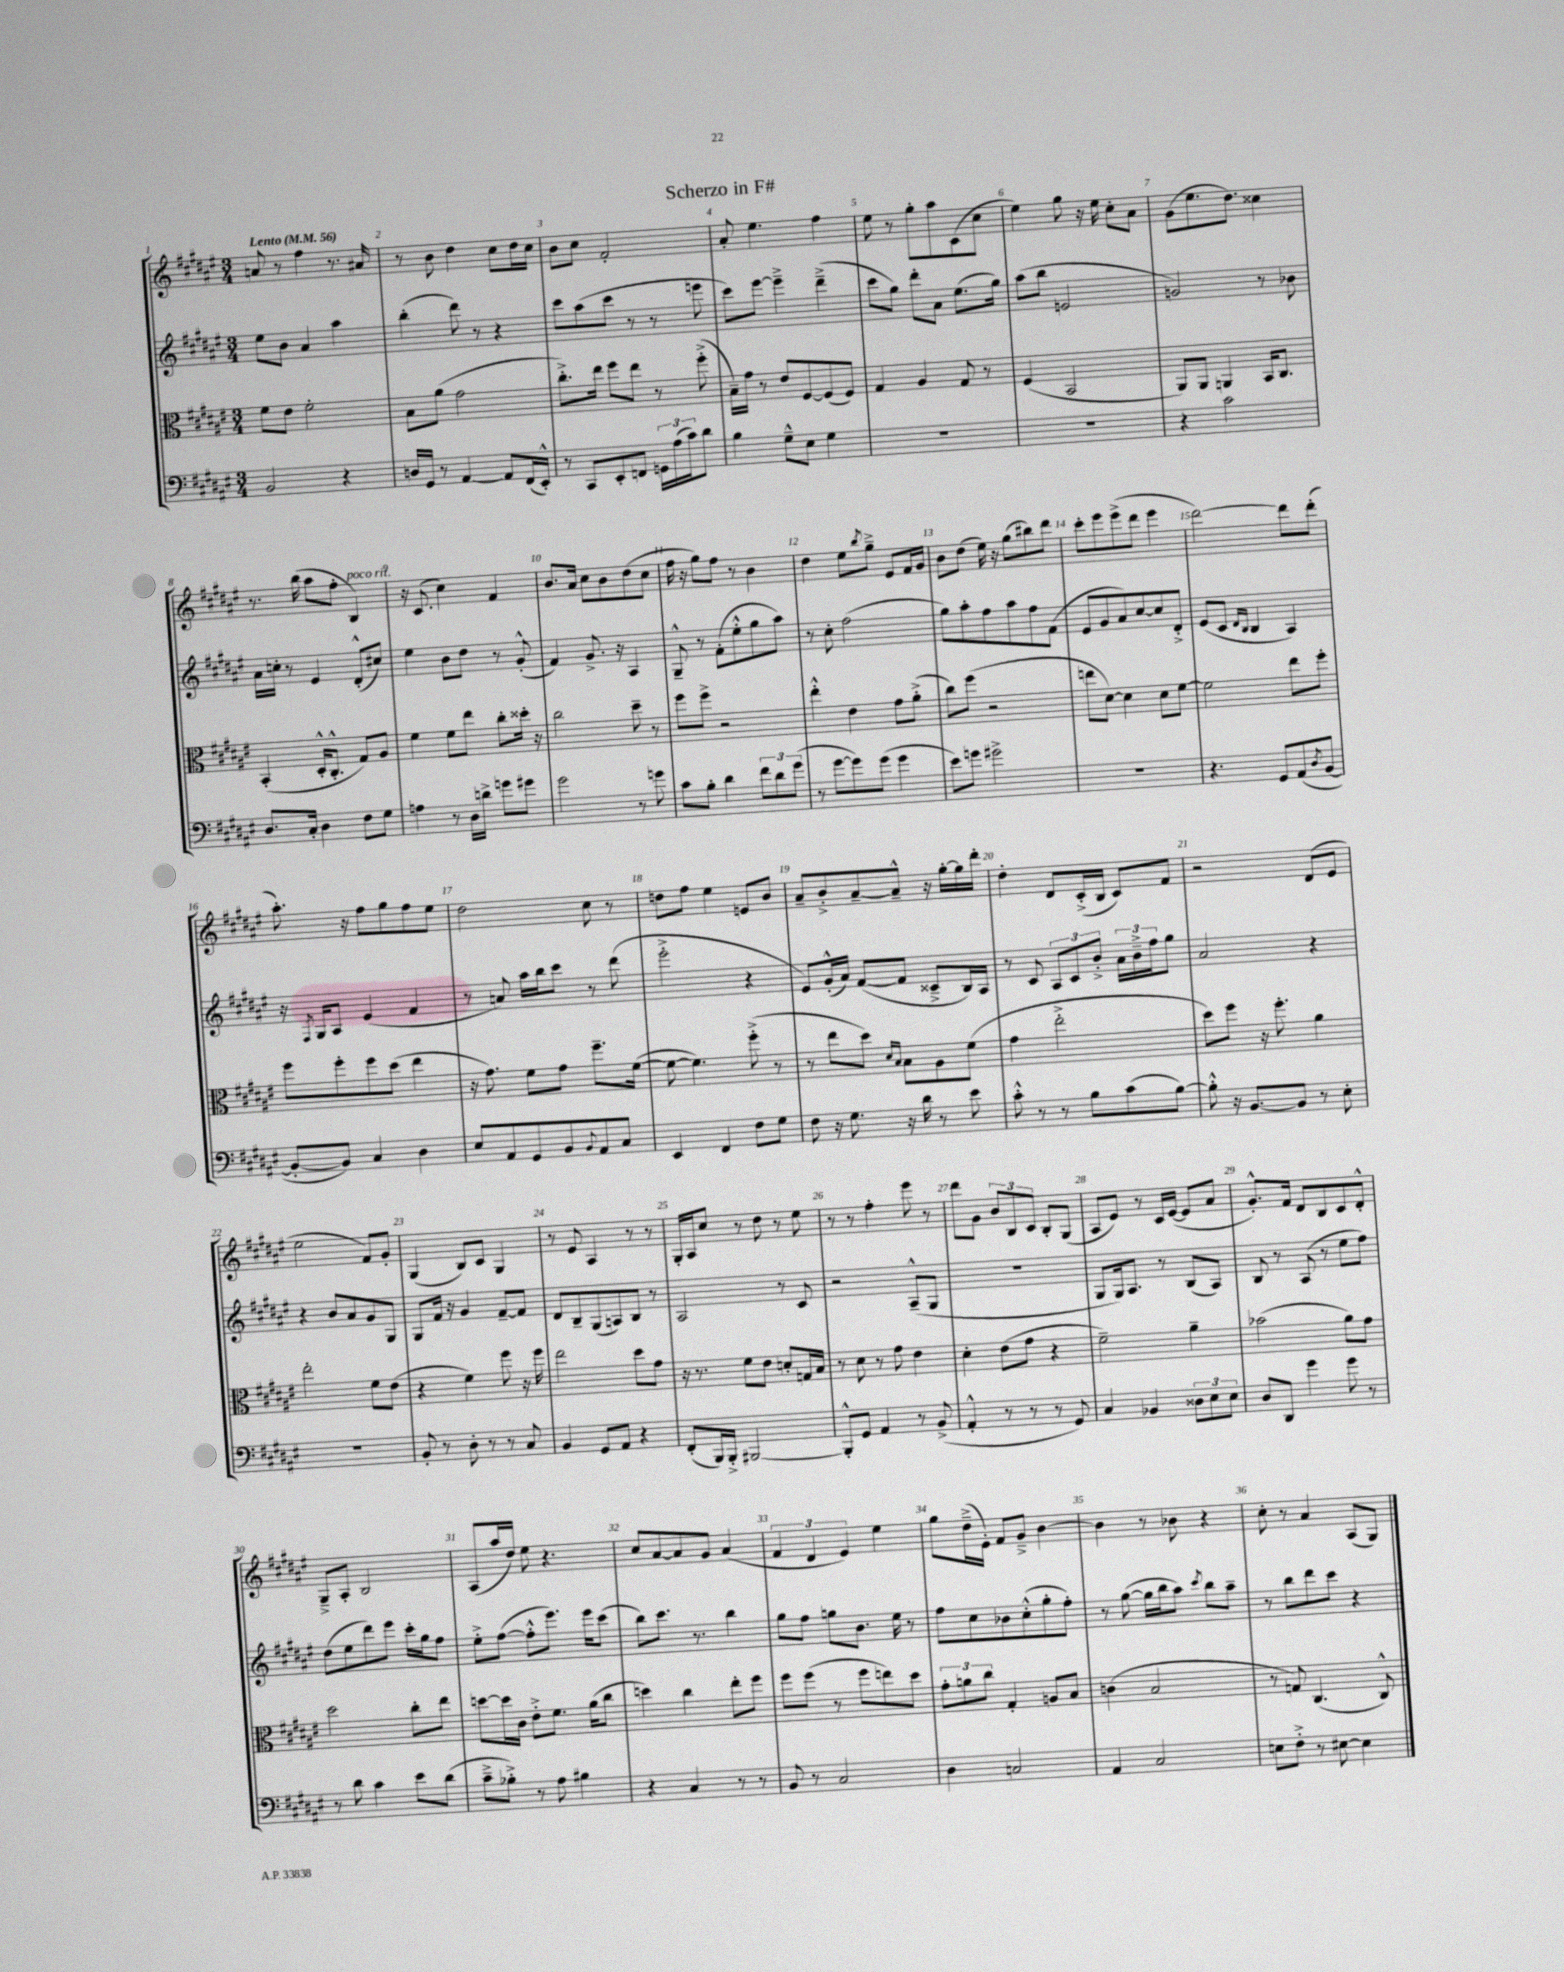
\header { title = "Scherzo in F#" }
<<
\new StaffGroup <<
\new Staff = "s0" {
    \clef treble \key fis \major \numericTimeSignature \time 3/4 \tempo "Lento" 4 = 56
    a'8 r8 fis''4 r8. ais'16 |
    r8 b'8 dis''4 cis''8 dis''16 cis''16 |
    b'8 cis''8 fis'2-. |
    ais'8-. eis''4. fis''4 |
    eis''8 r8 gis''8-. ais''8 cis'8( cis''8 |
    eis''4) gis''8 r16 eis''16 cis''8-. ais'8 |
    gis'8( eis''8. dis''8.) cisis''4 |
    r8. b''16( ais''8 fis''8-. b4^\markup { \italic "poco rit." }) |
    r16 cis'8.( cis''4) fis'4 |
    b'8. ais'16 cis''8 b'8 dis''8( cis''8 |
    fis''16 r16 gis''8) fis''8 r8 b'4 |
    dis''4 eis''8 \acciaccatura { b''8 } gis''8---> eis'8 fis'16 gis'16 |
    b'8 dis''8( eis''16) r16 gis''8( bis''8) dis'''8 |
    cis'''8-. eis'''8 eis'''8->( dis'''8 eis'''4 |
    dis'''2~) dis'''8 dis'''8-.( |
    ais''8.-.) r16 fis''8 gis''8 fis''8 eis''8 |
    dis''2 cis''8 r8 |
    d''8 fis''8 eis''4 e'8 b'8 |
    ais'8-- b'8-.-> ais'8~-- ais'8---^ r16 gis''16~-. gis''16 dis'''16-. |
    dis''4-. dis'8 cis'16-.->( b16 cis'8) fis'8 |
    r2 dis'8( eis'8 |
    eis''2 fis'8) gis'8-. |
    gis4( b8) cis'8 gis4 |
    r8 eis'8 ais4 r8 r8 |
    gis16-. ais16 cis''8 r8 dis''8 r8 eis''8 |
    r8 r8 fis''4-. eis'''8 r8 |
    dis'''8 gis'8 \tuplet 3/2 { b'8 b8 cis'8 } b8-. gis8( |
    ais8 eis'8) r8 cis'16 eis'16~( eis'8 ais'8 |
    gis'8.-.-^) fis'16 dis'8 b8 cis'8 dis'8-.-^ |
    gis8---> ais8-. b2 |
    ais8( ais''16 dis''16) eis''8 r4. |
    cis''8 ais'8~ ais'8 gis'8 ais'4( |
    \tuplet 3/2 { fis'4 dis'4 eis'4) } eis''4 |
    gis''8 dis''16--->( eis'16-.) fis'8 gis'8---> b'4~ |
    b'4 r8 bes'8 r4 |
    cis''8-. r8 ais'4 ais8( gis8) \bar "|." |
}
\new Staff = "s1" {
    \clef treble \key fis \major \numericTimeSignature \time 3/4
    eis''8 b'8 ais'4 ais''4 |
    b''4-.( dis'''8) r8 r4 |
    cis'''8 ais''8( cis'''8 r8 r8 e'''8 |
    cis'''8) eis'''8~ eis'''4---> dis'''4--->( |
    cis'''8 gis''8) dis'''8-. ais'8 eis''8.( gis''16) |
    ais''8( b''8 e'2 |
    g'2) r8 bes'8 |
    ais'16 c''16-. r8 eis'4 dis'8-.-^( cis''8) |
    eis''4 b'8 dis''8 r8 gis'8-.-^( |
    fis'4) gis'8.-> r16 ais4 |
    gis8---^ r8 fis'8-.( eis''8-.-^ gis''8 ais''8) |
    r8 cis''8-. fis''2( |
    gis''8) ais''8-. fis''8 ais''8 fis''8 fis'8( |
    eis'8 gis'8 ais'8) cis''8~ cis''8 dis'8-.-> |
    eis'8( cis'8 \grace { dis'16 b16 } b4 ais4) |
    r16 \acciaccatura { fis8 } gis16 ais8 eis'4( fis'4 |
    r8 a'8) ais''16 b''16 cis'''8 r8 dis'''8( |
    eis'''2-.-> r4 |
    eis'8) gis'16-.-^( ais'16) fis'8~( fis'8 cisis'8---> b16) ais16 |
    r8 cis'8 \tuplet 3/2 { ais8 cis'8 b'8-.-> } \tuplet 3/2 { ais'16 b'16---> fis''16 } gis''8 |
    ais'2 r4 |
    r4 b'8 ais'8 gis'8 gis8 |
    gis8 fis'16 r16 gis'4 fis'8~-- fis'8 |
    dis'8 b8-- gis8( a8) b8 r8 |
    ais2 r8 cis'8 |
    r2 ais8---^( gis8 |
    R2. |
    gis8 gis16) ais8. r8 b8( ais8) |
    b8 r8 ais8( r8 eis''8 fis''8) |
    dis''8( eis''8 dis'''8) eis'''8 cis'''16-. gis''16 fis''8 |
    eis''8-.-> fis''8~( fis''8-.-^ eis'''8.) eis'''16 cis'''8( |
    b''8) cis'''8. r8. b''4 |
    gis''8 fis''8 g''8 b'8. eis''16 r8 |
    fis''8 cis''8 bes'8 cis''8-.-^( gis''8-. fis''8-.) |
    r8 gis''8~( gis''16 b''16 ais''8) \acciaccatura { cis'''8 } b''8 ais''8-- |
    r8 b''8 dis'''8 cis'''8 r4 \bar "|." |
}
\new Staff = "s2" {
    \clef alto \key fis \major \numericTimeSignature \time 3/4
    fis'8 eis'8 fis'2-. |
    b8 ais'8( gis'2 |
    cis''8.-.->) eis''16 fis''8 eis''8 r8 fis''8-.->( |
    b16--) gis'16 r8 eis'8 fis8~ fis8( fis8) |
    gis4 ais4 gis8 r8 |
    fis4( b,2 |
    ais,8) ais,8 a,4 b,16 cis8. |
    b,4-.( dis16-.-^ cis8.-.-^ gis8) ais8 |
    fis'4 fis'8 eis''8 cis''8-. disis''16-. r16 |
    cis''2 dis''8-- r8 |
    fis''8 fis''8-> r2 |
    eis''4-.-^ eis'4 gis'8 ais'8-.->( |
    cis''8) fis''8( r2 |
    e''8 dis'8~) dis'4 dis'8 fis'8~ |
    fis'2 eis''8 fis''8-. |
    fis''8 fis''8-. fis''8 dis''8( eis''4 |
    r16 gis'8.) fis'8 gis'8 fis''8.-- fis'16~( |
    fis'8~ fis'4.) fis''8-.->( r8 |
    r8 eis''8 dis''8) \grace { dis'16 b16 } b8 ais8 fis'8( |
    gis'4 eis''2-.-> |
    dis''8) fis''8 r16 fis''8.-. ais'4 |
    eis''2-. fis'8 eis'8( |
    r4 fis'4) fis''8 r16 fis''16 |
    eis''2 dis''8 gis'8 |
    r16 r8. fis'8 eis'8 d'8-. g16 b16 |
    r8 dis'8 r8 gis'8 eis'4 |
    dis'4-. eis'8( gis'8 r4 |
    fis'2--) ais'4-- |
    bes'2( ais'8) gis'8 |
    dis''2 cis''8-. eis''8 |
    d''8~ d''16 cis'16 eis'8-.-> fis'8. ais'16( cis''8 |
    d''4) cis''4 eis''8-. fis''8 |
    fis''8 fis''8( r8 fis''8 e''8) dis''8 |
    \tuplet 3/2 { gis'8-. a'8 cis''8 } gis4-. a8 b8 |
    c'4( b2 |
    r8 g8) cis4.( cis8-^) \bar "|." |
}
\new Staff = "s3" {
    \clef bass \key fis \major \numericTimeSignature \time 3/4
    b,2 r4 |
    d16 gis,16 r8 ais,4~ ais,8 fis,16( eis,16-.-^) |
    r8 cis,8 eis,8-. f,8 \tuplet 3/2 { g,16 ais16( cis'16) } dis'8 |
    b4 gis8---^ eis8 gis4 |
    R2. |
    R2. |
    r4 cis'2 |
    dis8. cis16-. dis4 fis8 gis8 |
    a4 r8 dis16 d'16-> g'8 gis'8 |
    gis'2 r8 g'8 |
    cis'8 b8-. dis'4 \tuplet 3/2 { fis'8 dis'8 gis'8( } |
    r8 gis'8~ gis'8) gis'8( gis'4 |
    eis'8) g'8 gis'2-> |
    R2. |
    r4. gis,8 ais,8( \acciaccatura { dis8 } b,8~ |
    b,8~-. b,8) cis4 dis4 |
    eis8 ais,8 gis,8 b,8 \appoggiatura { b,8 } ais,8 cis8 |
    eis,4 fis,4 fis8 gis8 |
    fis8 r16 gis8. r16 dis'16 r8 eis'8 |
    cis'8-.-^ r8 r8 b8 cis'8( b8~) |
    b8-.-^ r16 b,8.~ b,8 r8 eis8-. |
    R2. |
    b,8-. r8 dis8-. r8 r8 cis8 |
    b,4 gis,8 ais,8 r4 |
    fis,8-.( b,,16) b,,16-.-> bis,,2~ |
    bis,,8-.-^ gis,8 ais,4 r8 b,8->( |
    ais,4-.-^ r8 r8 r8 gis,8) |
    cis4 bes,4 \tuplet 3/2 { disis8 eis8 eis8 } |
    dis8 dis,8 gis'4 gis'8 r8 |
    r8 dis'8 cis'4 eis'8 dis'8( |
    cis'8---> bes8-.->) r8 ais8 bis4 |
    r4 cis4 r8 r8 |
    b,8 r8 cis2 |
    dis4 c2 |
    ais,4 cis2 |
    e8 fis8-.-> r8 eis8~ eis4 \bar "|." |
}
>>
>>
\layout { \context { \Score \override BarNumber.break-visibility = ##(#f #t #t) barNumberVisibility = #all-bar-numbers-visible } }
